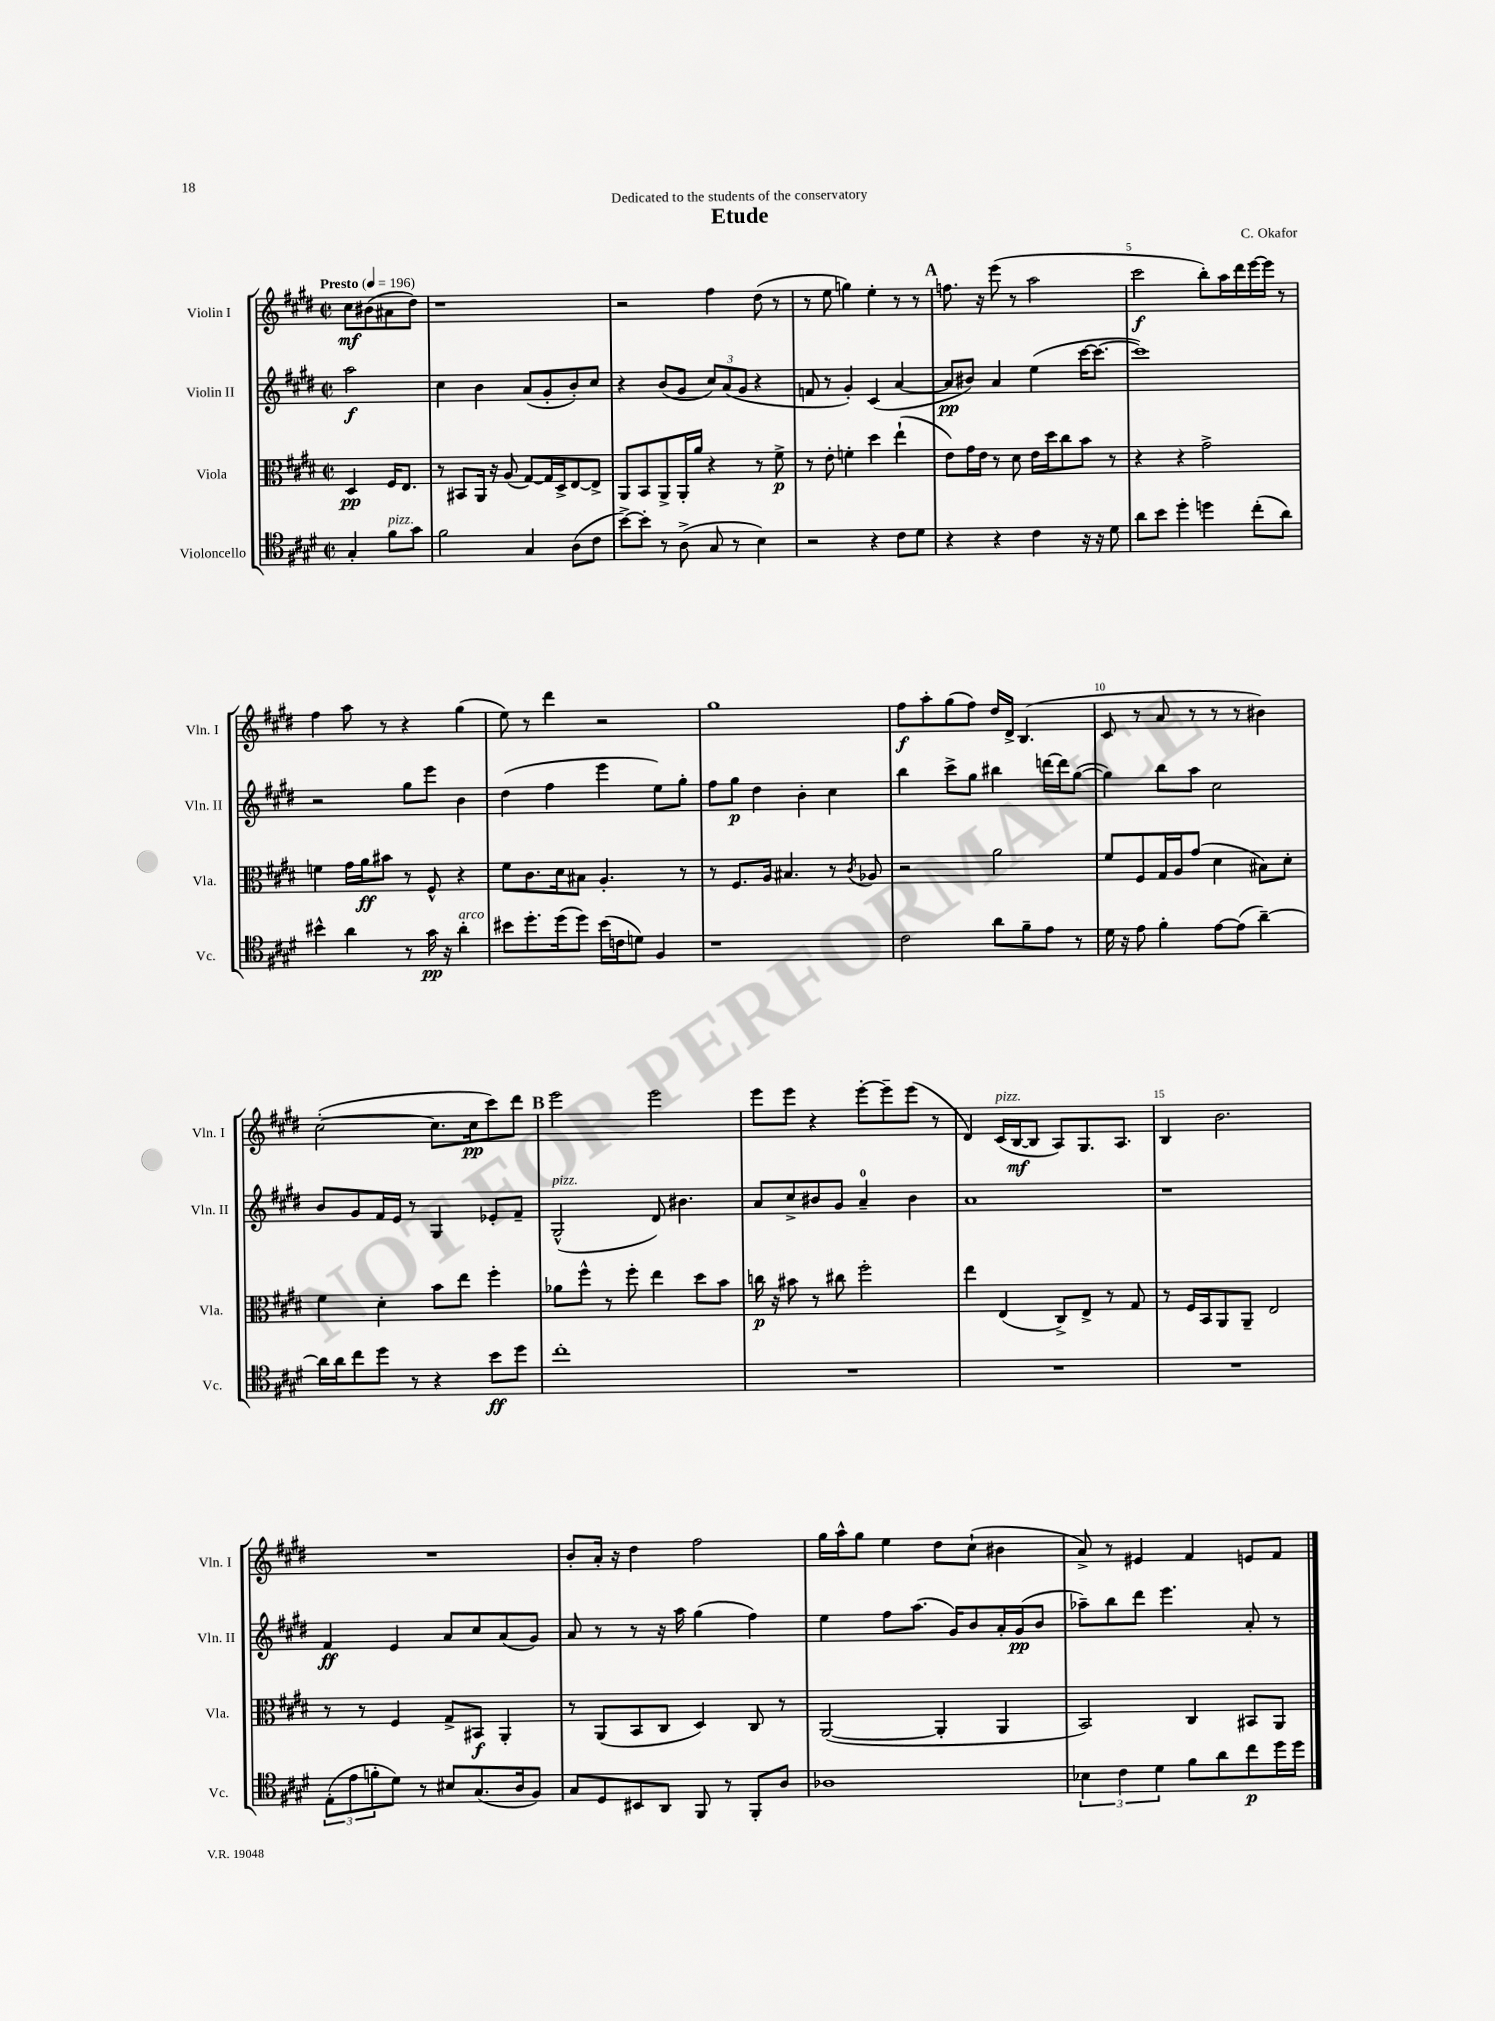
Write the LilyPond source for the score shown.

\header { title = "Etude" composer = "C. Okafor" dedication = "Dedicated to the students of the conservatory" }
<<
\new StaffGroup <<
\new Staff = "s0" \with { instrumentName = "Violin I" shortInstrumentName = "Vln. I" } {
    \clef treble \key e \major \defaultTimeSignature \time 2/2 \partial 2 \tempo "Presto" 4 = 196
    cis''8\mf bis'8( ais'8 dis''8) |
    r1 |
    r2 fis''4 dis''8( r8 |
    r8 e''8 g''4) e''4-. r8 r8 |
    \mark \markup { \bold "A" } f''8. r16 e'''8( r8 a''2 |
    cis'''2\f b''8-.) a''16 dis'''16 e'''16~ e'''16 r8 |
    fis''4 a''8 r8 r4 gis''4( |
    e''8) r8 dis'''4 r2 |
    gis''1 |
    fis''8\f a''8-. gis''8( fis''8) dis''16 dis'16-> b4.( |
    cis'8 r8 a'8 r8 r8 r8 bis'4) |
    cis''2~-.( cis''8. cis''16\pp cis'''8) dis'''8 |
    \mark \markup { \bold "B" } e'''2 e'''2 |
    e'''8 e'''8 r4 e'''8~-. e'''8-- e'''8( r8 |
    dis'4) cis'16^\markup { \italic "pizz." }( b16~\mf b8 a8) gis8. a8. |
    b4 b'2. |
    R1 |
    b'8-. a'16-. r16 dis''4 fis''2 |
    gis''16 a''16-^ gis''8 e''4 dis''8 cis''8-!( bis'4 |
    a'8->) r8 eis'4 fis'4 e'8 fis'8 \bar "|." |
}
\new Staff = "s1" \with { instrumentName = "Violin II" shortInstrumentName = "Vln. II" } {
    \clef treble \key e \major \defaultTimeSignature \time 2/2 \partial 2
    a''2\f |
    cis''4 b'4 a'8( gis'8-. b'8-.) cis''8 |
    r4 b'8( gis'8 \tuplet 3/2 { cis''8) a'8( gis'8 } r4 |
    f'8 r8 gis'4-.) cis'4( a'4~ |
    \mark \markup { \bold "A" } a'8\pp bis'8) a'4 e''4( cis'''16~ cis'''8.~ |
    cis'''1) |
    r2 gis''8 e'''8 b'4 |
    dis''4( fis''4 e'''4 e''8) gis''8-. |
    fis''8 gis''8\p dis''4 b'4-. cis''4 |
    b''4 cis'''8-> gis''8 bis''4 d'''16~ d'''16 gis''8~( |
    gis''4) b''8 a''8 cis''2 |
    b'8 gis'8 fis'16 e'16 r8 gis4 ees'8-. fis'8-- |
    \mark \markup { \bold "B" } gis2-^^\markup { \italic "pizz." }( dis'8) bis'4. |
    a'8 cis''8-> bis'8 gis'8 a'4-0-- bis'4 |
    a'1 |
    r1 |
    fis'4\ff e'4 a'8 cis''8 a'8( gis'8) |
    a'8 r8 r8 r16 a''16 gis''4( fis''4) |
    e''4 fis''8 a''8.( gis'16) b'8 a'16-. gis'16\pp( b'8 |
    aes''8--) b''8 dis'''8 e'''4. a'8-. r8 \bar "|." |
}
\new Staff = "s2" \with { instrumentName = "Viola" shortInstrumentName = "Vla." } {
    \clef alto \key e \major \defaultTimeSignature \time 2/2 \partial 2
    dis4\pp fis16 e8. |
    r8 bis,8 a,16 r16 a8( gis8~) gis16 dis16-> e8~ e8-> |
    a,8 b,8 a,8-> a,16-. a'16 r4 r8 fis'8->\p |
    r8 e'8-. f'4-. dis''4 e''4-!( |
    \mark \markup { \bold "A" } e'8) gis'16 e'16 r8 dis'8 e'16 dis''16 cis''8 b'8 r8 |
    r4 r4 gis'2-> |
    f'4 gis'16 a'16\ff bis'8 r8 fis8-^ r4 |
    fis'8 cis'8. dis'16 bis8 a4.-. r8 |
    r8 fis8. a16 bis4. r8 \acciaccatura { cis'8 } aes8 |
    r2 a'2 |
    fis'8 fis8 gis16 a16 gis'8( dis'4 bis8) dis'8-. |
    fis'4 dis'4-. b'8 e''8 fis''4-. |
    \mark \markup { \bold "B" } aes'8 fis''8-^ r8 fis''8-. e''4 dis''8 b'8 |
    c''16\p r16 bis'8 r8 cis''8 fis''2-. |
    e''4 e4( cis8->) e8-> r8 gis8 |
    r8 fis16 b,16 a,8 a,8-- e2 |
    r8 r8 fis4 gis8-> bis,8\f a,4-. |
    r8 a,8( b,8 cis8 dis4) cis8 r8 |
    a,2~( a,4-. a,4 |
    b,2) cis4 bis,8 a,8 \bar "|." |
}
\new Staff = "s3" \with { instrumentName = "Violoncello" shortInstrumentName = "Vc." } {
    \clef tenor \key e \major \defaultTimeSignature \time 2/2 \partial 2
    gis4-. fis'8^\markup { \italic "pizz." } gis'8 |
    fis'2 gis4 a8( cis'8 |
    b'8~->) b'8-. r8 a8->( gis8 r8 b4) |
    r2 r4 cis'8 dis'8 |
    \mark \markup { \bold "A" } r4 r4 cis'4 r16 r16 dis'8 |
    a'8 b'8 dis''4-. d''4 cis''8-.( a'8) |
    bis'4-^ a'4 r8 gis'16\pp r16 a'4-.^\markup { \italic "arco" } |
    bis'8 dis''8.-. dis''16( dis''8) bis'16( c'16 d'8) fis4 |
    r1 |
    cis'2 a'8 fis'8-- e'8 r8 |
    dis'16 r16 e'8 fis'4-. e'8~ e'8( a'4~--) |
    a'16 a'16 cis''8 dis''8 r8 r4 b'8\ff dis''8 |
    \mark \markup { \bold "B" } cis''1-. |
    R1 |
    R1 |
    R1 |
    \tuplet 3/2 { e8-.( e'8 f'8-. } dis'8) r8 bis8 gis8.( a16 fis8) |
    gis8 dis8 bis,8 a,8 fis,8 r8 fis,8-. a8 |
    aes1 |
    \tuplet 3/2 { bes4 cis'4 dis'4 } fis'8 a'8 cis''8\p dis''16 dis''16 \bar "|." |
}
>>
>>
\layout { \context { \Score \override BarNumber.break-visibility = ##(#f #t #t) barNumberVisibility = #(every-nth-bar-number-visible 5) } }
